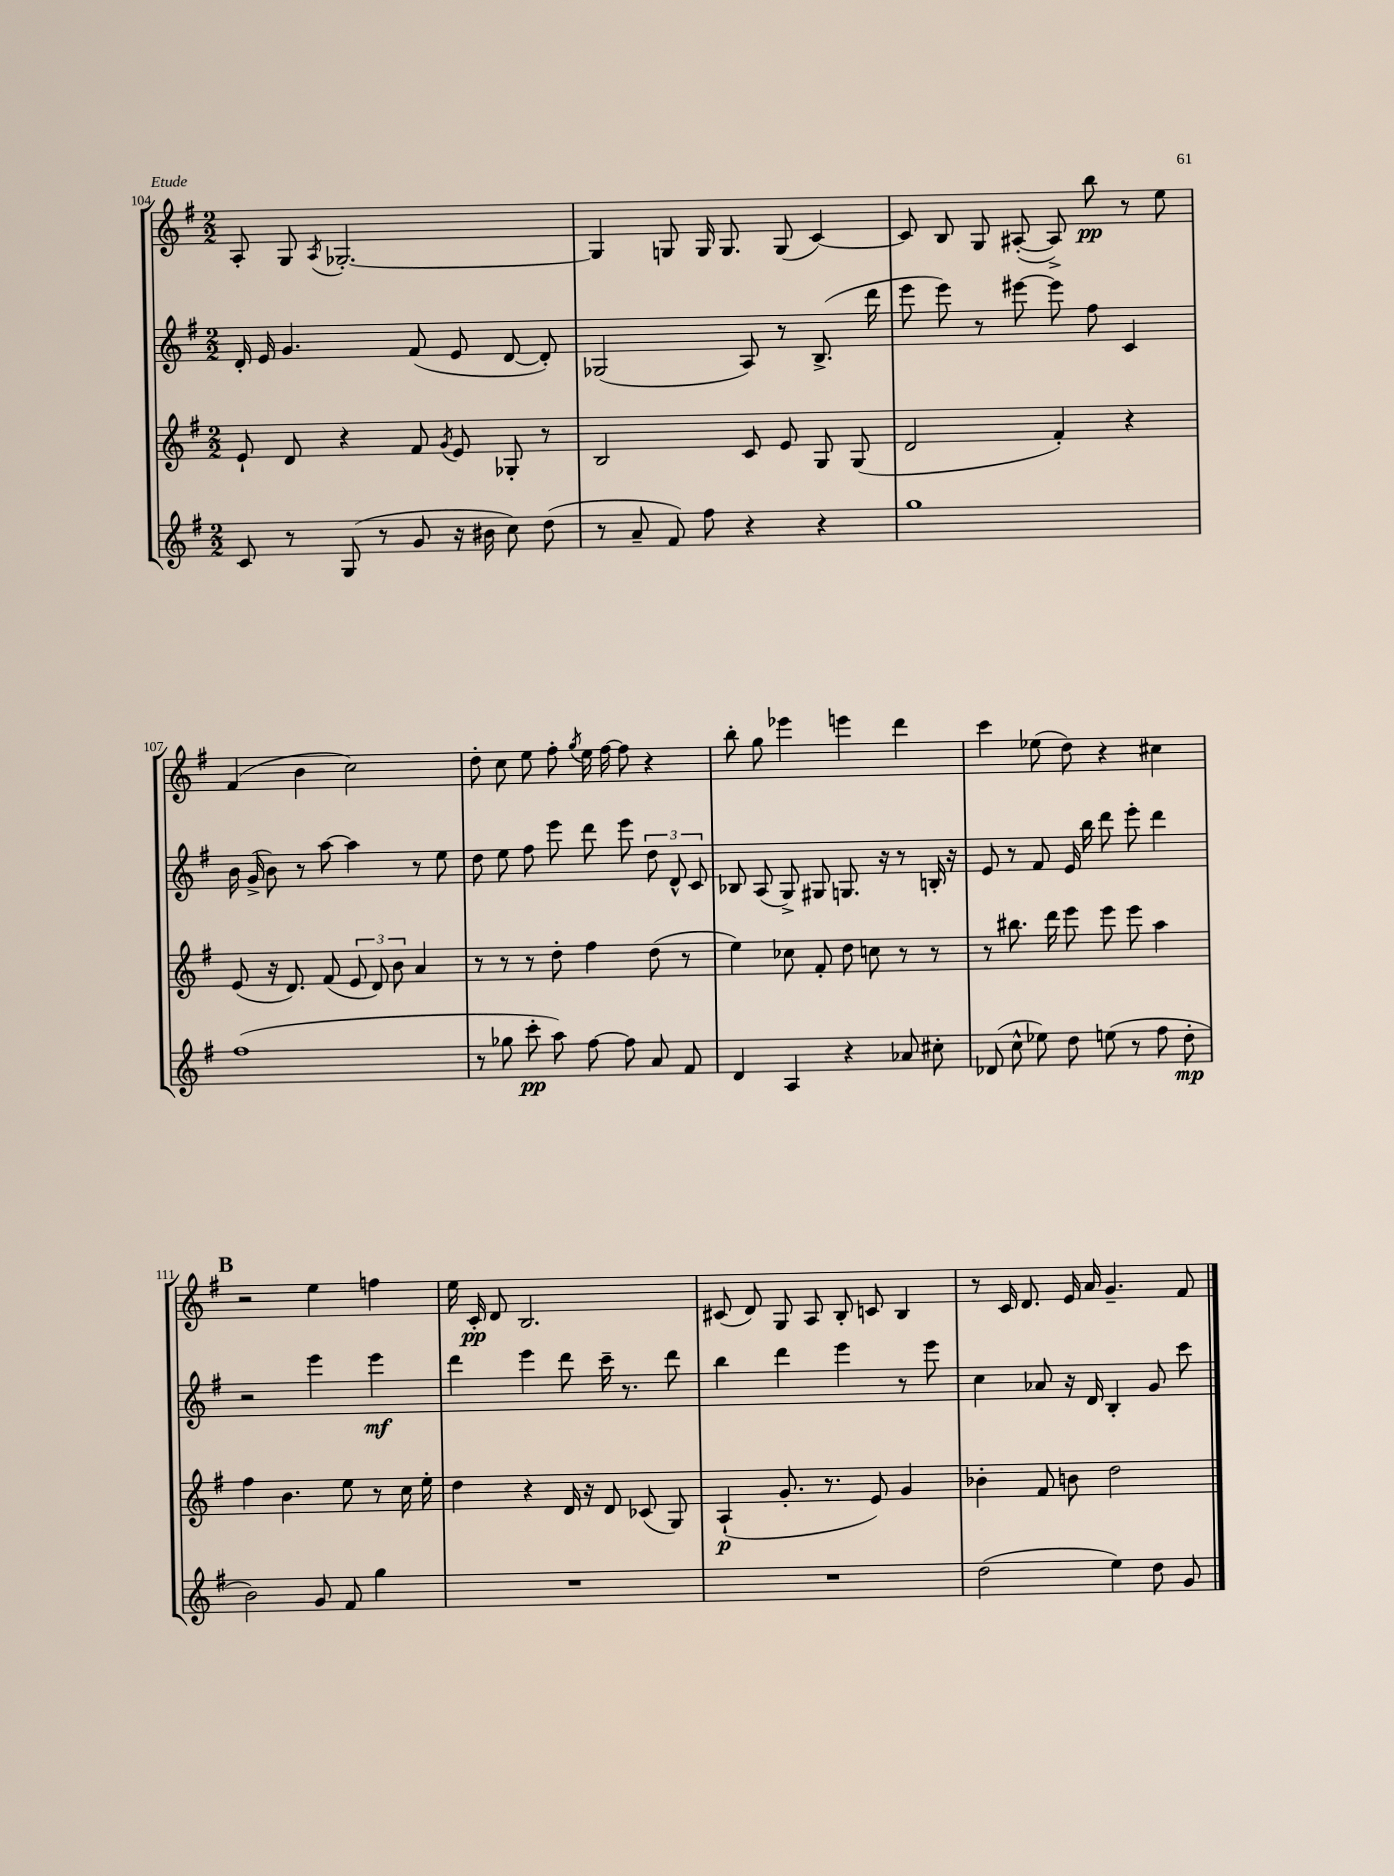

**kern	**kern	**kern	**kern
*staff4	*staff3	*staff2	*staff1
*clefG2	*clefG2	*clefG2	*clefG2
*k[f#]	*k[f#]	*k[f#]	*k[f#]
*M2/2	*M2/2	*M2/2	*M2/2
8c	8e`	16d'	8A'
.	.	16e	.
8r	8d	4.g	8G
.	.	.	8qA
(8G	4r	.	[2.G-'
8r	.	.	.
8g	8f#	(8f#	.
.	8qg	.	.
16r	8e	8e	.
16b#	.	.	.
8cc)	8G-'	[8d	.
(8dd	8r	8d'])	.
=	=	=	=
8r	2B	(2G-	4G-]
8a~	.	.	.
8f#)	.	.	8G
8ff#	.	.	16G
.	.	.	8.G
4r	8c	8A)	.
.	8e	8r	(8G
4r	8G	(8.B^	[4c)
.	(8G	.	.
.	.	16ddd	.
=	=	=	=
1gg	2d	8eee	8c]
.	.	8eee)	8B
.	.	8r	8G
.	.	[8eee#	([8A#'
.	4f#')	8eee#]	8A#^])
.	.	8ff#	8bb
.	4r	4c	8r
.	.	.	8ee
=	=	=	=
(1ff#	(8e	16b	(4f#
.	.	(16g^	.
.	16r	8b)	.
.	8.d)	.	.
.	.	8r	4b
.	(8f#	[8aa	.
.	12e	4aa]	2cc)
.	12d)	.	.
.	12b	.	.
.	4a	8r	.
.	.	8ee	.
=	=	=	=
8r	8r	8dd	8dd'
8gg-	8r	8ee	8cc
8ccc'	8r	8ff#	8ee
8aa)	8dd'	8eee	8ff#'
.	.	.	8qgg
[8ff#	4ff#	8ddd	16ee
.	.	.	[16ff#
8ff#]	.	8eee	8ff#]
8a	(8dd	12dd	4r
.	.	12d^^	.
8f#	8r	.	.
.	.	12c	.
=	=	=	=
4d	4ee)	8B-	8bb'
.	.	(8A	8gg
4A	8cc-	8G^)	4eee-
.	8f#'	8G#	.
4r	8dd	8.G	4eee
.	8cc	.	.
.	.	16r	.
8a-	8r	8r	4ddd
8cc#'	8r	16B'	.
.	.	16r	.
=	=	=	=
(8d-	8r	8e	4ccc
8cc^^	8.bb#	8r	.
8ee-)	.	8f#	(8ee-
.	16ddd	.	.
8dd	8eee	16e	8dd)
.	.	16bb	.
(8ee	8eee	8ddd	4r
8r	8eee	8eee'	.
8ff#	4aa	4ddd	4cc#
8dd'	.	.	.
=	=	=	=
2b)	4ff#	2r	2r
.	4.b	.	.
8g	.	4eee	4ee
8f#	8ee	.	.
4gg	8r	4eee	4ff
.	16cc	.	.
.	16ee'	.	.
=	=	=	=
1r	4dd	4ddd	16ee
.	.	.	16c'
.	.	.	8d
.	4r	4eee	2.B
.	16d	8ddd	.
.	16r	.	.
.	8d	16ccc~	.
.	.	8.r	.
.	(8c-	.	.
.	8G)	8ddd	.
=	=	=	=
1r	(4A`	4bb	(8c#
.	.	.	8d)
.	8.g'	4ddd	8G
.	.	.	8A
.	8.r	.	.
.	.	4eee	8B'
.	8e)	.	8c
.	4g	8r	4B
.	.	8eee	.
=	=	=	=
(2dd	4b-'	4cc	8r
.	.	.	16c
.	.	.	8.d
.	8f#	8a-	.
.	8b	16r	16e
.	.	16d	16a
4ee)	2dd	4B'	4.g~
8dd	.	8g	.
8g	.	8ccc	8f#
==	==	==	==
*-	*-	*-	*-
